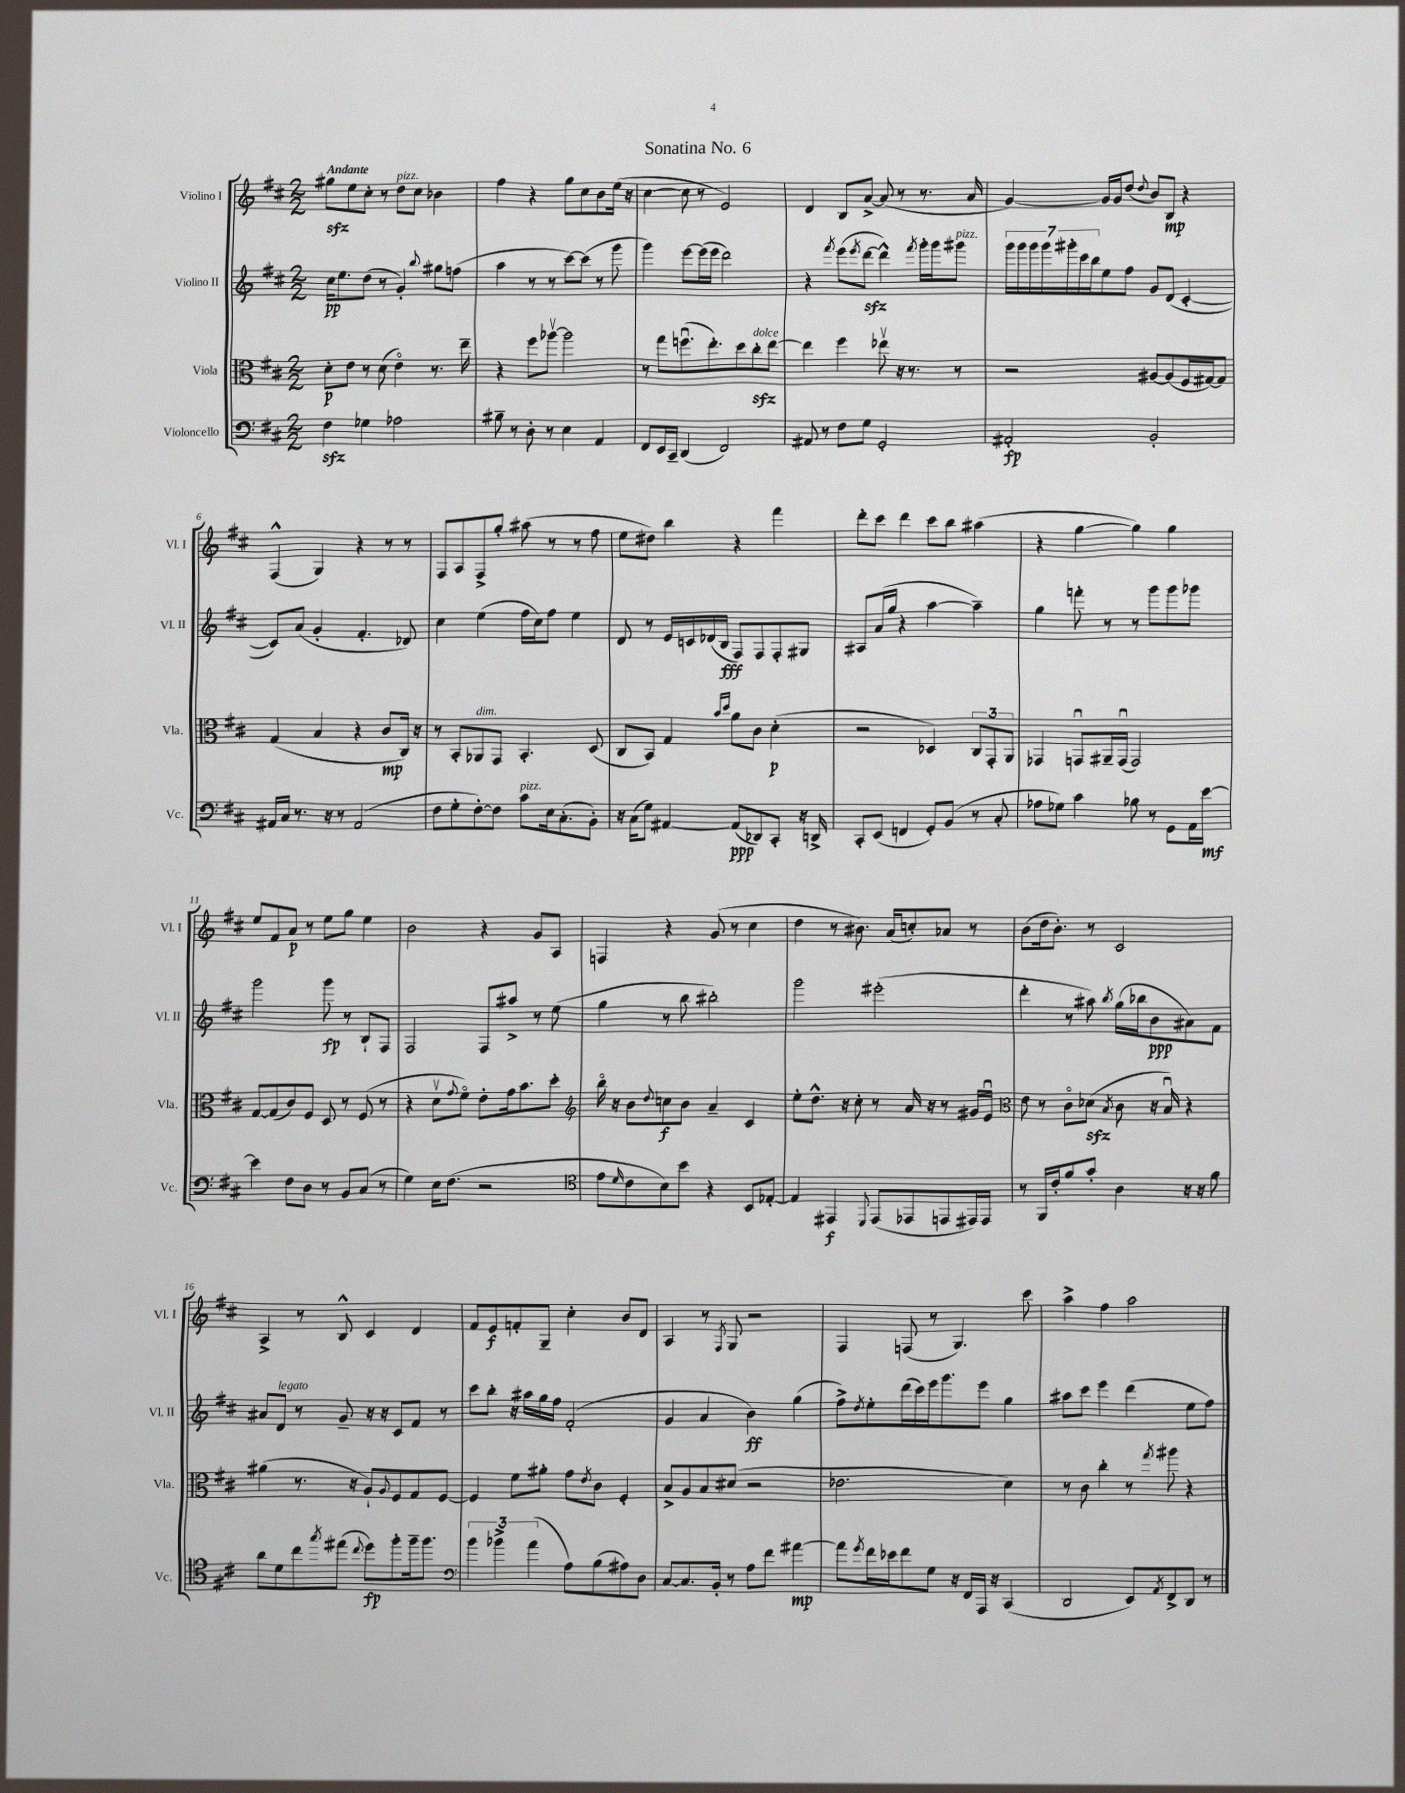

**kern	**kern	**kern	**kern
*staff4	*staff3	*staff2	*staff1
*clefF4	*clefC3	*clefG2	*clefG2
*k[f#c#]	*k[f#c#]	*k[f#c#]	*k[f#c#]
*M2/2	*M2/2	*M2/2	*M2/2
4F#	8d'	16cc#	8gg#
.	.	8.ee	.
.	8e	.	8ee
4G-	8r	(8dd	8cc#'
.	(8d	8r	8r
2A-	4eo)	4g')	8dd
.	.	.	8cc#
.	.	8qqbb	.
.	8.r	8gg#	4b-
.	.	(8ff	.
.	16ee~	.	.
=	=	=	=
8B#~	4r	4aa	4ff#
8r	.	.	.
8D'	8ff#	8r	4r
8r	[8aa-v	8r	.
4E	2aa-]	[8ccc#)	8gg
.	.	(8ccc#]	8cc#
4AA	.	8r	8b
.	.	8ggg	(16ee
.	.	.	16r
=	=	=	=
8FF#	8r	4ggg)	[4cc#
16EE	8gg	.	.
16CC#~	.	.	.
(4DD	(8.ffu	[8eee	8cc#]
.	.	(16eee]	8r
.	8.ee')	16eee	.
2FF#)	.	2ddd)	2e)
.	8dd	.	.
.	8cc#'	.	.
.	[8ee	.	.
=	=	=	=
8AA#	4ee]	4r	4d
8r	.	.	.
.	.	8qfff#	.
8F#	4ff#	(8eee	8B
.	.	8qeee	.
8G	.	[8ddd	[8a^
2GG'	8ee-v	4ddd^^])	(8a]
.	16r	.	8r
.	8.r	.	.
.	.	8qfff#	.
.	.	16ggg'	8.r
.	.	16ggg	.
.	8r	8ggg#	.
.	.	.	16a
=	=	=	=
2AA#'	2r	28ggg	[4g)
.	.	28ggg	.
.	.	28ggg	.
.	.	28ggg	.
.	.	28ggg#'	.
.	.	28ccc#	.
.	.	28bb	.
.	.	8ee	16g]
.	.	.	16g
.	.	8ff#	(8dd
.	.	.	8qqdd
2BB'	[8A#	8g	8b)
.	(8A#]	(8d	8B
.	16F#	[4c#'	4r
.	[16G#)	.	.
.	8G#]	.	.
=	=	=	=
16AA#	(4G	8c#])	(4F#^^
16C#	.	.	.
8.r	.	(8a	.
.	4B	4g'	4G)
16r	.	.	.
8r	.	.	.
(2AA#	4r	4.f#'	4r
.	8c#	.	8r
.	16C#)	8d-)	8r
.	16r	.	.
=	=	=	=
8F#	8r	4cc#	8F#
8G'	8BB'	.	8A
[8F#')	8AA-	(4ee	8F#^
8F#]	8GG	.	8gg'
8c#	4.BB'	16ff#	(8aa#
.	.	16cc#)	.
16E	.	8ff#	8r
(8.C#'	.	.	.
.	.	4ee	8r
8BB')	(8D	.	8ff#
=	=	=	=
16r	8C#	8d	8ee
(16C#	.	.	.
8G)	8BB)	8r	8dd#)
[4AA#	4G	16e	4bb
.	.	16c	.
.	.	(16d-	.
.	.	16B	.
.	16qqb	.	.
.	16qqdd	.	.
(8AA#]	8a	8F#)	4r
8DD-)	8c#	8F#	.
8CC#'	(4d'	8F#'	4fff#
16r	.	8G#	.
16DD^	.	.	.
=	=	=	=
8CC#'	2r	8A#	8ddd'
(8EE	.	(16a	8ccc#
.	.	16gg	.
4FF	.	4r	4ddd
8GG')	4D-)	[4aa	8ccc#
(8BB	.	.	8bb
8r	12C#	4aa~])	(4aa#
.	12GG'	.	.
8C#'	.	.	.
.	12AA	.	.
=	=	=	=
8A-	4GG-	4gg	4r
8G-)	.	.	.
4c#	8GGu	8fff'	[4gg
.	16AA#~	8r	.
.	(16GGu	.	.
8B-	2GG)	8r	4gg])
8r	.	8ggg	.
8GG	.	8ggg	4gg
16AA	.	8ggg-	.
[16e	.	.	.
=	=	=	=
4e]	[8G	2ggg	8ee
.	(8G]	.	8f#
8F#	8c#)	.	8a
8D	8F#	.	8r
8r	8D	8ggg	8ee
8BB	8r	8r	8gg
(8C#	(8F#	8B`	4ee
8r	8r	8F#	.
=	=	=	=
4G)	4r	2F#	2b
16E	8dv	.	.
(8.F#	.	.	.
.	8qqg	.	.
.	8f#o)	.	.
2r	8e'	8F#	4r
.	16g	8aa#^	.
.	8.b	.	.
.	.	8r	8g
.	8dd'	(8ee	8A
=	=	=	=
*clefC4	*clefG2	*	*
8e	16bbo	4gg	4F
.	16r	.	.
16qqd	.	.	.
8c#	8b	.	.
.	8qqdd	.	.
8B)	8cc	8r	4r
8b	8b	8bb	.
4r	4a~	2bb#')	(8g
.	.	.	8r
8BB	4c#	.	4cc#
[8E-'	.	.	.
=	=	=	=
4E-]	8ee'	2ggg	4dd
.	8.dd^^	.	.
4EE#	.	.	8r
.	16r	.	.
.	8cc#'	.	8.b#)
8qqDD	.	.	.
(8EE#	8r	(2eee#'	.
.	.	.	(16a
8EE-	16a	.	8cc')
.	16r	.	.
8EE	8r	.	8a-
16EE#)	16g#	.	8r
16EE#	16eu	.	.
=	=	=	=
*	*clefC3	*	*
8r	8e	4ddd'	(8b
16FF#	8r	.	16dd
16c#'	.	.	8.b')
8f#	8c#o	8r	.
8g'	(8d-	8aa#)	8r
.	8qB	8qbb	.
4A	8c#	(16gg	2c#
.	.	16bb-	.
.	16r	8b	.
.	16Bu)	.	.
16r	4r	8a#)	.
16r	.	.	.
8f#	.	8f#	.
=	=	=	=
8a	(4a#	8a#	4A^
8d	.	8d	.
8cc#	8.r	8r	8r
8qgg	.	.	.
(8ee#	.	8g~	8B^^
.	16r	.	.
8qqcc#	.	.	.
8dd)	8A`)	16r	4c#
.	.	16r	.
.	8qqA	.	.
8ff#'	8F#	8c#	.
16ff#~	8G	8f#	4d
8.ff#	.	.	.
.	[8F#	8r	.
=	=	=	=
*clefF4	*	*	*
6b	4F#]	8ccc#	8f#
.	.	8bb'	8e
6b-^	.	.	.
.	8f#	16r	8f'
.	.	16aa#	.
(6a	.	.	.
.	8a#'	16gg	8G~
.	.	16ff#	.
8A)	8g	(2f#'	4cc#'
.	8qe	.	.
(8B	8c#	.	.
8A#)	4F#'	.	8b
8D	.	.	8d
=	=	=	=
[8C#	8B^	4g	4A
8.C#]	8A	.	.
.	8B	4a	8r
16BB'	.	.	.
.	.	.	8qF#
8r	(8d#	.	8G
8A	2r	4b)	2r
8f#	.	.	.
[4a#	.	(4gg	.
=	=	=	=
8a#]	2.e-	8ff#^)	4F#
8qg	.	8qdd	.
16f#	.	8ee'	.
16e-	.	.	.
8f#	.	(16ddd	(8F
.	.	16ccc#)	.
8G	.	16eee	8r
.	.	8.ggg	.
16r	.	.	4.G)
16FF#	.	.	.
16AAA	.	8eee	.
16r	.	.	.
(4CC#	4d)	4gg	.
.	.	.	8ccc#
=	=	=	=
2DD	8r	8aa#	4aa^
.	8c#	8ccc#	.
.	4cc#'	4eee	4ff#
8EE)	8r	(4ddd	2aa
8qAA	8qgg	.	.
8FF#^	8aa#	.	.
8DD	4r	8ee	.
8r	.	8ff#)	.
==	==	==	==
*-	*-	*-	*-
